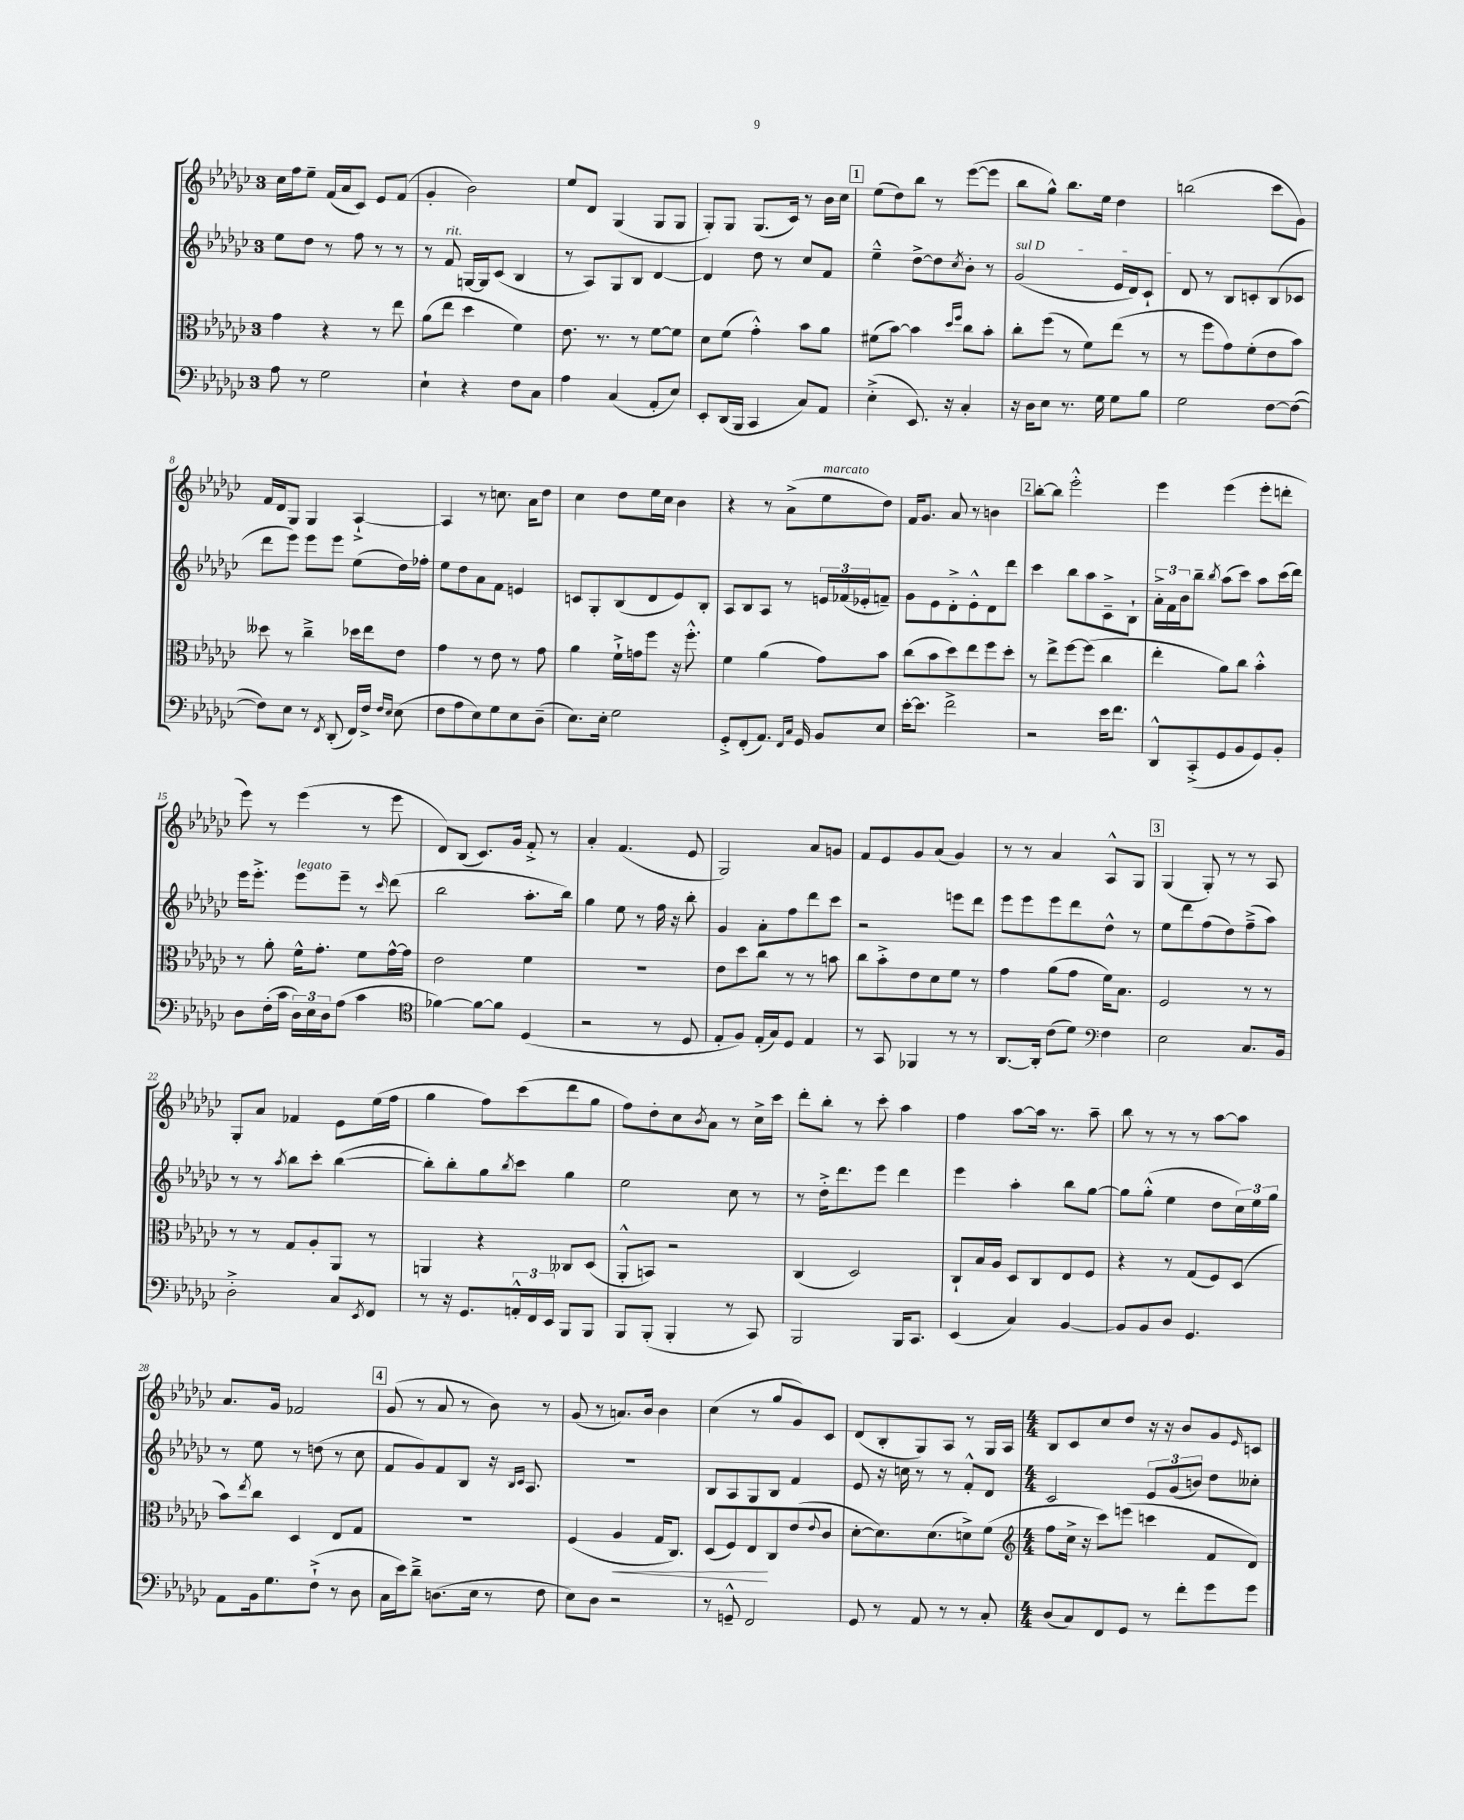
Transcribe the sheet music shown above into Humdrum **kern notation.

**kern	**kern	**kern	**kern
*staff4	*staff3	*staff2	*staff1
*clefF4	*clefC3	*clefG2	*clefG2
*k[b-e-a-d-g-c-]	*k[b-e-a-d-g-c-]	*k[b-e-a-d-g-c-]	*k[b-e-a-d-g-c-]
*M3/4	*M3/4	*M3/4	*M3/4
8A-	4g-	8ee-	16cc-
.	.	.	16ff
8r	.	8dd-	8ee-~
2G-	4r	8r	(16f
.	.	.	16a-
.	.	8ff	8c-)
.	8r	8r	8e-
.	8ee-	8r	(8f
=	=	=	=
4E-`	(8a-	8r	4g-'
.	8ee-	8f	.
4r	4dd-	[16G	2b-)
.	.	16G]	.
.	.	(8c-	.
8F	4f)	4B-	.
8C-	.	.	.
=	=	=	=
4A-	8.e-	8r	8ee-
.	.	8A-)	8d-
.	8.r	.	.
(4C-	.	8G-	(4G-
.	8r	8B-	.
8AA-'	[8f	[4d-	8G-
8E-)	8f]	.	8G-
=	=	=	=
8EE-'	8d-	4d-]	8G-')
(16DD-	(8f	.	8G-
16BBB-	.	.	.
4CC-	4g-'^^)	8dd-	(8.G-
.	.	8r	.
.	.	.	16c-)
8C-)	8b-	8cc-	8r
8AA-	8a-	8f	16b-
.	.	.	16cc-
=	=	=	=
(4E-'^	(8f#	4ee-~^^	(8ee-
.	[8b-)	.	8dd-)
8.EE-)	4b-]	[8dd-^	8bb-
.	.	8dd-]	8r
16r	.	.	.
.	16qqdd-	.	.
.	16qqff	8qcc-	.
4C-'	8cc-	8b-'	([8eee-
.	8b-'	8r	8eee-]
=	=	=	=
16r	8cc-'	(2g-	8bb-
16D-	.	.	.
8E-	(8ff	.	8gg-^^)
8.r	8r	.	8.bb-
.	8f)	.	.
16G-	.	.	16ee-
8G-	(8ee-	16e-	4dd-
.	.	16d-)	.
8B-	8r	8c-`	.
=	=	=	=
2G-	8r	8d-	(2bb
.	8ff	8r	.
.	8g-)	8B-	.
.	(8f'	8c'	.
[8F	8e-	(8B-	8ccc-
(8F_	8b-)	8c-	8g-)
=	=	=	=
8F])	8dd--	8ddd-	16f
.	.	.	16d-
8E-	8r	8eee-)	8G-
8r	4cc-~^	8eee-	4G-
8qFF	.	.	.
(8DD-'	.	8eee-	.
16FF)	16dd-	(8ee-	[4A-`^
16F^	16ee-	.	.
16qqF	.	.	.
16qqE-	.	.	.
(8E-	8e-	16dd-)	.
.	.	16ff-'	.
=	=	=	=
8F	4g-	8ee-	4A-]
8A-	.	8dd-	.
8E-)	8r	8a-	8r
8G-	8e-	8f	8.cc
8E-	8r	4e	.
.	.	.	16a-
(8D-~	8g-	.	8dd-
=	=	=	=
8.E-)	4a-	8c	4cc-
.	.	8G-'	.
16E-'	.	.	.
2G-	16f`^	(8B-	8dd-
.	16g	.	.
.	8ff	8d-	16ee-
.	.	.	16cc-
.	16r	8e-)	4b-
.	8.ff'^^	.	.
.	.	8B-'	.
=	=	=	=
8GG-'^	4f	8A-	4r
(8FF'	.	8B-	.
8.AA-)	(4a-	8A-	8r
.	.	8r	(8a-^
16qqFF	.	.	.
16qqC-	.	.	.
16GG-	.	.	.
8BB-	8g-)	24e	8ee-
.	.	(24f-	.
.	.	24e-'	.
8E-	8b-	8f~)	8dd-)
=	=	=	=
[16e-'	(8cc-	8g-	16f
8.e-]	.	.	8.g-
.	8b-	8e-	.
2f^	8dd-)	8d-'^	8a-
.	8ee-	8e-'^^	8r
.	8ff	8d-	4b
.	8dd-'	8ddd-	.
=	=	=	=
2r	8r	4ccc-	[8bb-'
.	8ee-^	.	8bb-]
.	[8ff	8bb-	2eee-'^^
.	(8ff]	8aa-	.
16e-	4cc-	8c-~^	.
8.f	.	.	.
.	.	8B-`	.
=	=	=	=
8DD-^^	4ee-'	24a-'^	4eee-
.	.	24f	.
.	.	24b-	.
(8CC-'^	.	8bb-~	.
.	.	8qbb-	.
8GG-	8a-)	(8aa-	(4eee-
8BB-	8cc-	8ccc-)	.
8GG-)	4b-'^^	8aa-	8eee-'
8BB-'	.	(16ccc-	8ddd'
.	.	16ddd-)	.
=	=	=	=
8D-	8r	16eee-	8eee-)
.	.	8.eee-'^	.
(16F'	8a-'	.	8r
16c-	.	.	.
24D-)	16f^^	8eee-	(4eee-
24E-	.	.	.
.	8.g-'	.	.
24D-	.	.	.
(8A-	.	8eee-~	.
4c-	8f	8r	8r
.	.	16qqccc-	.
.	[16g-^^	(8ddd-	8eee-
.	16g-]	.	.
=	=	=	=
*clefC4	*	*	*
[4f-)	2e-	2bb-	8d-)
.	.	.	(8B-
8f-_	.	.	8.c-)
8f-]	.	.	.
.	.	.	16g-
(4D-	4f	8.aa-'	8f'^
.	.	.	8r
.	.	16bb-)	.
=	=	=	=
2r	2.r	4gg-	4a-'
.	.	8ee-	(4.f
.	.	8r	.
8r	.	16ff	.
.	.	16r	.
8D-	.	8bb-'	8e-
=	=	=	=
8E-'	8e-	4g-	2G-)
8F)	8dd-	.	.
(16E-'	8cc-	8a-'	.
16G-)	.	.	.
8D-	8r	8ff	.
4E-	8r	8ddd-	8a-
.	8b	8ccc-	8g
=	=	=	=
8r	8cc-	2r	8f
8GG-	8b-'^	.	8e-
4FF-	8e-	.	8g-
.	8d-	.	(8a-
8r	8f	8eee	4g-)
8r	8r	8ddd-	.
=	=	=	=
[8.AA-	4g-	8eee-	8r
.	.	8eee-	8r
16AA-']	.	.	.
(8c-	(8a-	8eee-	4a-
8d-)	8g-	8ddd-	.
*clefF4	*	*	*
4F	16f)	8dd-^^	8A-^^
.	8.B-	.	.
.	.	8r	8G-
=	=	=	=
2E-	2F	8ee-	(4G-
.	.	8ddd-	.
.	.	(8ff	8G-')
.	.	8dd-)	8r
8.C-	8r	(8ff~^	8r
.	8r	8aa-)	8A-
16BB-	.	.	.
=	=	=	=
2D-'^	8r	8r	8G-'
.	8r	8r	8a-
.	.	8qaa-	.
.	8G-	8bb-	4f-
.	8A-'	8ccc-'	.
8C-	8AA-	([4bb-	8e-
8qEE-	.	.	.
8FF	8r	.	(16ee-
.	.	.	16ff
=	=	=	=
8r	4AA	8bb-'])	4gg-
16r	.	8bb-'	.
8.GG-	.	.	.
.	4r	8gg-	8ff)
.	.	8qbb-	.
24AA'^^	.	8ccc-	(8ccc-
24FF	.	.	.
24EE-	.	.	.
8BBB-	8C--	4gg-	8ddd-
8BBB-	(8D-	.	8gg-
=	=	=	=
8BBB-	8AA-'^^	2ee-	8ff)
(8BBB-'	8BB)	.	8dd-'
4BBB-'	2r	.	8cc-
.	.	.	8qb-
.	.	.	8a-
8r	.	8cc-	8r
8CC-)	.	8r	16cc-^
.	.	.	16ccc-
=	=	=	=
2BBB-	(4C-	8r	8ddd-'
.	.	16dd-'^	8bb-'
.	.	8.ddd-	.
.	2D-)	.	8r
.	.	8eee-	8ccc-'
16BBB-	.	4ddd-	4aa-
8.CC-	.	.	.
=	=	=	=
(4EE-	8C-`	4eee-	4ff
.	16B-	.	.
.	16A-	.	.
4C-)	8D-	4aa-'	[8aa-
.	8C-	.	16aa-]
.	.	.	8.r
[4BB-	8E-	8bb-	.
.	8F	[8gg-	8aa-~
=	=	=	=
8BB-]	4r	8gg-]	8bb-
8BB-	.	(8gg-'^^	8r
8D-	8r	4ee-	8r
4.GG-	(8G-	.	8r
.	8F)	8dd-	[8aa-
.	(8D-	24cc-)	8aa-]
.	.	24ee-	.
.	.	24gg-	.
=	=	=	=
8AA-	8b-)	8r	8.a-
.	8qee-	.	.
16BB-	8cc-	8ee-	.
8.G-	.	.	16g-
.	4D-	8r	2f-
(8F`^	.	(8dd	.
8r	8E-	8r	.
8D-	8G-	8cc-	.
=	=	=	=
16C-	2.r	8f	(8g-
16e-)	.	.	.
8d-~^	.	8g-)	8r
(8.D	.	8f	8a-
.	.	8B-	8r
16E-	.	.	.
8r	.	16r	8b-)
.	.	16qqB-	.
.	.	16qqc-	.
.	.	8.A-	.
8F	.	.	8r
=	=	=	=
8E-)	(4F	2.r	(8g-
8D-	.	.	8r
2r	4A-	.	8.a)
.	.	.	16b-
.	16G-	.	4b-
.	8.C-)	.	.
=	=	=	=
8r	(8D-	8B-	(4cc-
8GG~^^	8F)	8A-	.
2FF	8E-	8G-	8r
.	8C-	8B-	8gg-
.	(8e-	4f	8g-)
.	8qqe-	.	.
.	8c-	.	8c-
=	=	=	=
8GG-	[8d-'	8e-	(8d-
8r	8.d-])	16r	8B-'
.	.	16cc	.
8AA-	.	8r	8G-)
.	(8.d-	.	.
8r	.	8r	8A-
8r	8d^)	8f'^^	8r
8C-'	(8f	8d-	16G-
.	.	.	16A-
=	=	=	=
*	*clefG2	*	*
*M4/4	*M4/4	*M4/4	*M4/4
(8D-	8ff	2c-	8B-
8C-)	16cc-^	.	8c-
.	16r	.	.
8FF	8ccc-)	.	8cc-
8GG-	(8eee	.	8dd-
8r	4ccc	12e-	16r
.	.	.	16r
.	.	(12g-	.
8f'	.	.	8b-
.	.	12b)	.
8g-	8f	8dd-	8g-
.	.	.	16qqe-
8g-	8d-)	8cc--'	8c
==	==	==	==
*-	*-	*-	*-
